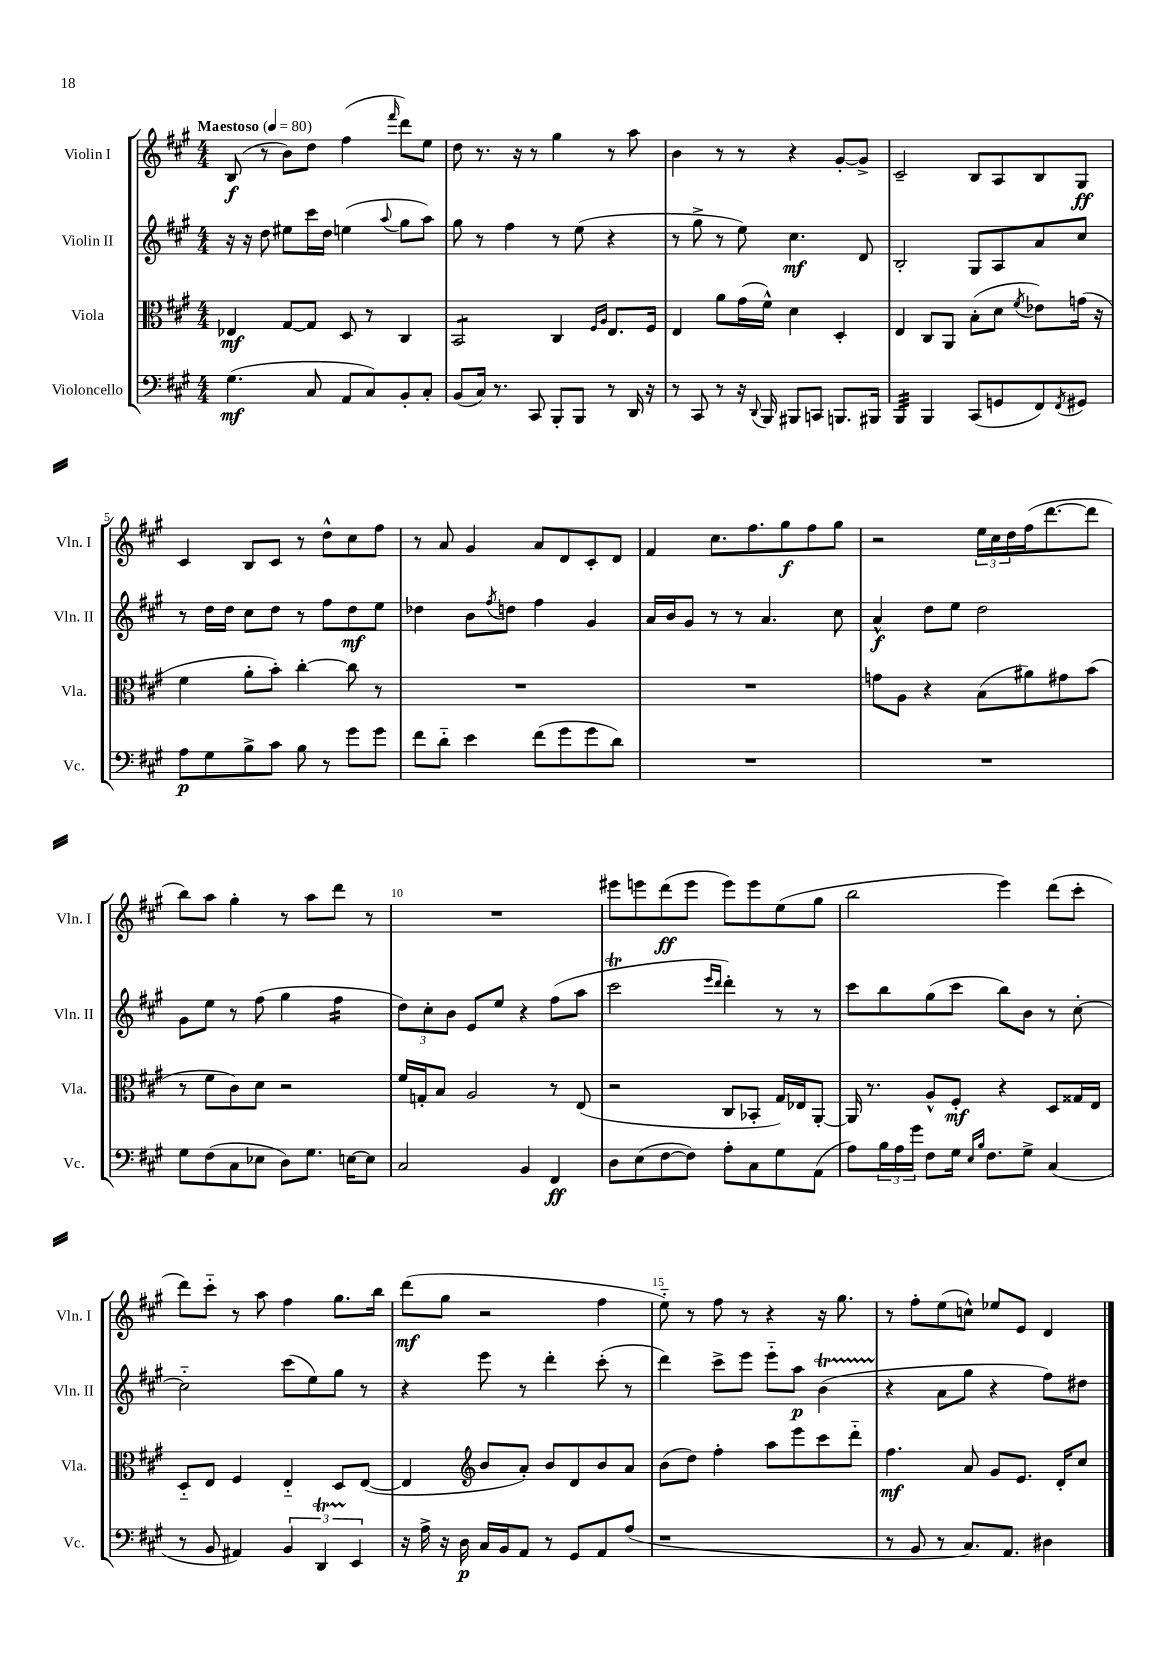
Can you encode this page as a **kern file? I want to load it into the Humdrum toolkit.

**kern	**dynam	**kern	**dynam	**kern	**dynam	**kern	**dynam
*part4	*part4	*part3	*part3	*part2	*part2	*part1	*part1
*staff4	*staff4	*staff3	*staff3	*staff2	*staff2	*staff1	*staff1
*I"Violoncello	*	*I"Viola	*	*I"Violin II	*	*I"Violin I	*
*I'Vc.	*	*I'Vla.	*	*I'Vln. II	*	*I'Vln. I	*
*clefF4	*	*clefC3	*	*clefG2	*	*clefG2	*
*k[f#c#g#]	*	*k[f#c#g#]	*	*k[f#c#g#]	*	*k[f#c#g#]	*
*M4/4	*	*M4/4	*	*M4/4	*	*M4/4	*
*MM80	*	*MM80	*	*MM80	*	*MM80	*
=1	=1	=1	=1	=1	=1	=1	=1
!	!	!	!	!	!	!LO:TX:a:B:t=Maestoso	!
(4.G#\	mf	4E-X/	mf	16r	.	(8B/	f
.	.	.	.	16r	.	.	.
.	.	.	.	8dd\	.	8r	.
.	.	[8G#/L	.	8ee#X\L	.	8b\L)	.
8C#/	.	8G#/J]	.	16ccc#\L	.	8dd\J	.
.	.	.	.	16dd\JJ	.	.	.
8AA/L	.	8D/	.	(4een\	.	(4ff#\	.
8C#/)	.	8r	.	.	.	.	.
.	.	.	.	8qqaa/	.	16qqfff#/	.
8BB'/	.	4C#/	.	8gg#\L	.	8ddd\L)	.
8C#'/J	.	.	.	8aa\J)	.	8ee\J	.
=2	=2	=2	=2	=2	=2	=2	=2
*	*	*tremolo	*	*	*	*	*
(8BB/L	.	8BB/L	.	8gg#\	.	8dd\	.
16C#/Jk)	.	8BB/	.	8r	.	8.r	.
8.r	.	.	.	.	.	.	.
.	.	8BB/	.	4ff#\	.	.	.
.	.	.	.	.	.	16r	.
8CC#/	.	8BB/J	.	.	.	8r	.
*	*	*Xtremolo	*	*	*	*	*
8BBB'/L	.	4C#/	.	8r	.	4gg#\	.
8BBB/J	.	.	.	(8ee\	.	.	.
.	.	16qqF#/LL	.	.	.	.	.
.	.	16qqA/JJ	.	.	.	.	.
8r	.	8.E/L	.	4r	.	8r	.
16DD/	.	.	.	.	.	8aa\	.
16r	.	16F#/Jk	.	.	.	.	.
=3	=3	=3	=3	=3	=3	=3	=3
8r	.	4E/	.	8r	.	4b\	.
8CC#/	.	.	.	8gg#^\	.	.	.
8r	.	8a\L	.	8r	.	8r	.
16r	.	(16g#\L	.	8ee\)	.	8r	.
8qqDD/	.	.	.	.	.	.	.
16BBB/	.	16f#^^\JJ)	.	.	.	.	.
8BBB#X/L	.	4d\	.	4.cc#\	mf	4r	.
8CCn/J	.	.	.	.	.	.	.
8.BBBn/L	.	4D'/	.	.	.	[8g#'/L	.
.	.	.	.	8d/	.	8g#^/J]	.
16BBB#X/Jk	.	.	.	.	.	.	.
=4	=4	=4	=4	=4	=4	=4	=4
*tremolo	*	*	*	*	*	*	*
32BBB/LLL	.	4E/	.	2B'/	.	2c#~/	.
32BBB/	.	.	.	.	.	.	.
32BBB/	.	.	.	.	.	.	.
32BBB/	.	.	.	.	.	.	.
32BBB/	.	.	.	.	.	.	.
32BBB/	.	.	.	.	.	.	.
32BBB/	.	.	.	.	.	.	.
32BBB/JJJ	.	.	.	.	.	.	.
*Xtremolo	*	*	*	*	*	*	*
4BBB/	.	8C#/L	.	.	.	.	.
.	.	8AA/J	.	.	.	.	.
(8CC#/L	.	(8B'\L	.	8G#/L	.	8B/L	.
8GGn/	.	8d\J	.	8A/	.	8A/	.
.	.	8qf#/	.	.	.	.	.
8FF#/)	.	8e-X\L)	.	8a/	.	8B/	.
8qFF#/	.	.	.	.	.	.	.
8GG#X/J	.	(16gn\Jk	.	8cc#/J	.	8G#/J	ff
.	.	16r	.	.	.	.	.
!!LO:LB:g=z
=5	=5	=5	=5	=5	=5	=5	=5
8A\L	p	4f#\	.	8r	.	4c#/	.
8G#\	.	.	.	16dd\LL	.	.	.
.	.	.	.	16dd\JJ	.	.	.
8B^\	.	8a'\L	.	8cc#\L	.	8B/L	.
8c#\J	.	8b'\J)	.	8dd\J	.	8c#/J	.
8B\	.	[4cc#'\	.	8r	.	8r	.
8r	.	.	.	8ff#\L	.	8dd^^\L	.
8g#\L	.	8cc#\]	.	8dd\	mf	8cc#\	.
8g#\J	.	8r	.	8ee\J	.	8ff#\J	.
=6	=6	=6	=6	=6	=6	=6	=6
8f#\L	.	1r	.	4dd-X\	.	8r	.
8d\J	.	.	.	.	.	8a/	.
4e\	.	.	.	8b\L	.	4g#/	.
.	.	.	.	8qff#/	.	.	.
.	.	.	.	8ddn\J	.	.	.
(8f#\L	.	.	.	4ff#\	.	8a/L	.
8g#\	.	.	.	.	.	8d/	.
8g#\	.	.	.	4g#/	.	8c#'/	.
8d\J)	.	.	.	.	.	8d/J	.
=7	=7	=7	=7	=7	=7	=7	=7
1r	.	1r	.	16a/LL	.	4f#/	.
.	.	.	.	16b/J	.	.	.
.	.	.	.	8g#/J	.	.	.
.	.	.	.	8r	.	8.cc#\L	.
.	.	.	.	8r	.	.	.
.	.	.	.	.	.	8.ff#\	.
.	.	.	.	4.a/	.	.	.
.	.	.	.	.	.	8gg#\	f
.	.	.	.	.	.	8ff#\	.
.	.	.	.	8cc#\	.	8gg#\J	.
=8	=8	=8	=8	=8	=8	=8	=8
1r	.	8gn\L	.	4a^^/	f	2r	.
.	.	8A\J	.	.	.	.	.
.	.	4r	.	8dd\L	.	.	.
.	.	.	.	8ee\J	.	.	.
.	.	(8B\L	.	2dd\	.	24ee\LL	.
.	.	.	.	.	.	24cc#\	.
.	.	.	.	.	.	24dd\	.
.	.	8a#X\)	.	.	.	(16ff#\J	.
.	.	.	.	.	.	[8.ddd\	.
.	.	8g#X\	.	.	.	.	.
.	.	(8b\J	.	.	.	8ddd\J]	.
!!LO:LB:g=z
=9	=9	=9	=9	=9	=9	=9	=9
8G#\L	.	8r	.	8g#\L	.	8bb\L)	.
(8F#\	.	8f#\L	.	8ee\J	.	8aa\J	.
8C#\	.	8c#\)	.	8r	.	4gg#'\	.
8E-X\J	.	8d\J	.	(8ff#\	.	.	.
8D\L)	.	2r	.	4gg#\	.	8r	.
8.G#\J	.	.	.	.	.	8aa\L	.
*	*	*	*	*tremolo	*	*	*
.	.	.	.	16ff#\LL	.	8ddd\J	.
[16En\KL	.	.	.	16ff#\	.	.	.
8E\J]	.	.	.	16ff#\	.	8r	.
.	.	.	.	16ff#\JJ	.	.	.
*	*	*	*	*Xtremolo	*	*	*
=10	=10	=10	=10	=10	=10	=10	=10
2C#/	.	16f#/LL	.	12dd\L)	.	1r	.
.	.	16Gn'/J	.	.	.	.	.
.	.	.	.	12cc#'\	.	.	.
.	.	8B/J	.	.	.	.	.
.	.	.	.	12b\J	.	.	.
.	.	2A/	.	8e/L	.	.	.
.	.	.	.	8ee/J	.	.	.
4BB/	.	.	.	4r	.	.	.
4FF#/	ff	8r	.	(8ff#\L	.	.	.
.	.	(8E/	.	8aa\J	.	.	.
=11	=11	=11	=11	=11	=11	=11	=11
8D\L	.	2r	.	2ccc#t\	.	8eee#X\L	.
(8E\	.	.	.	.	.	8eeen\	.
[8F#\	.	.	.	.	.	(8ddd\	ff
8F#\J])	.	.	.	.	.	8eee\J	.
.	.	.	.	16qqeee/LL	.	.	.
.	.	.	.	16qqddd/JJ	.	.	.
8A'\L	.	8C#/L	.	4ddd'\)	.	8eee\L)	.
8C#\	.	8BB-X'/J	.	.	.	8eee\	.
8G#\	.	16G#/LL)	.	8r	.	(8ee\	.
.	.	16E-X/J	.	.	.	.	.
(8AA\J	.	[8AA'/J	.	8r	.	8gg#\J	.
=12	=12	=12	=12	=12	=12	=12	=12
8A\L)	.	16AA/]	.	8ccc#\L	.	2bb\	.
.	.	8.r	.	.	.	.	.
24B\L	.	.	.	8bb\	.	.	.
24A\	.	.	.	.	.	.	.
24g#\JJ	.	.	.	.	.	.	.
8F#\L	.	8A^^/L	.	(8gg#\	.	.	.
16G#\Jk	.	8F#'/J	mf	8ccc#\J	.	.	.
16qqE/LL	.	.	.	.	.	.	.
16qqB/JJ	.	.	.	.	.	.	.
8.F#\L	.	.	.	.	.	.	.
.	.	4r	.	8bb\L)	.	4eee\)	.
8G#^\J	.	.	.	8b\J	.	.	.
(4C#/	.	8D/L	.	8r	.	(8ddd\L	.
.	.	16G##X/L	.	[8cc#'\	.	8ccc#'\J	.
.	.	16E/JJ	.	.	.	.	.
!!LO:LB:g=z
=13	=13	=13	=13	=13	=13	=13	=13
8r	.	8D/L	.	2cc#\]	.	8ddd\L)	.
8BB/	.	8E/J	.	.	.	8ccc#\J	.
4AA#X/)	.	4F#/	.	.	.	8r	.
.	.	.	.	.	.	8aa\	.
6BB/	.	4E/	.	(8ccc#\L	.	4ff#\	.
.	.	.	.	8ee\)	.	.	.
6DDT/	.	.	.	.	.	.	.
.	.	8D/L	.	8gg#\J	.	8.gg#\L	.
6EE/	.	.	.	.	.	.	.
.	.	([8E/J	.	8r	.	.	.
.	.	.	.	.	.	16bb\Jk	.
=14	=14	=14	=14	=14	=14	=14	=14
16r	.	4E/]	.	4r	.	(8ddd\L	mf
16A^\	.	.	.	.	.	.	.
16r	.	.	.	.	.	8gg#\J	.
16D\	p	.	.	.	.	.	.
*	*	*clefG2	*	*	*	*	*
16C#/LL	.	8b/L	.	8eee\	.	2r	.
16BB/J	.	.	.	.	.	.	.
8AA/J	.	8a'/J)	.	8r	.	.	.
8r	.	8b/L	.	4ddd'\	.	.	.
8GG#/L	.	8d/	.	.	.	.	.
8AA/	.	8b/	.	(8ccc#'\	.	4ff#\	.
(8A/J	.	8a/J	.	8r	.	.	.
=15	=15	=15	=15	=15	=15	=15	=15
1r	.	(8b\L	.	4ddd\)	.	8ee\)	.
.	.	8dd\J)	.	.	.	8r	.
.	.	4ff#'\	.	8ccc#^\L	.	8ff#\	.
.	.	.	.	8eee\J	.	8r	.
.	.	8aa\L	.	8eee\L	.	4r	.
.	.	8eee\	.	8aa\J	p	.	.
.	.	8ccc#\	.	(4bT\	.	16r	.
.	.	.	.	.	.	8.gg#\	.
.	.	8ddd\J	.	.	.	.	.
=16	=16	=16	=16	=16	=16	=16	=16
8r	.	4.ff#\	mf	4r	.	8r	.
8BB/	.	.	.	.	.	8ff#'\L	.
8r	.	.	.	8a\L	.	(8ee\	.
8.C#/L)	.	8a/	.	8gg#\J	.	8ccn^^\J)	.
.	.	8g#/L	.	4r	.	8ee-X/L	.
8.AA/J	.	.	.	.	.	.	.
.	.	8.e/J	.	.	.	8e/J	.
4D#X\	.	.	.	8ff#\L)	.	4d/	.
.	.	16d'/KL	.	.	.	.	.
.	.	8cc#/J	.	8dd#X\J	.	.	.
==	==	==	==	==	==	==	==
*-	*-	*-	*-	*-	*-	*-	*-
